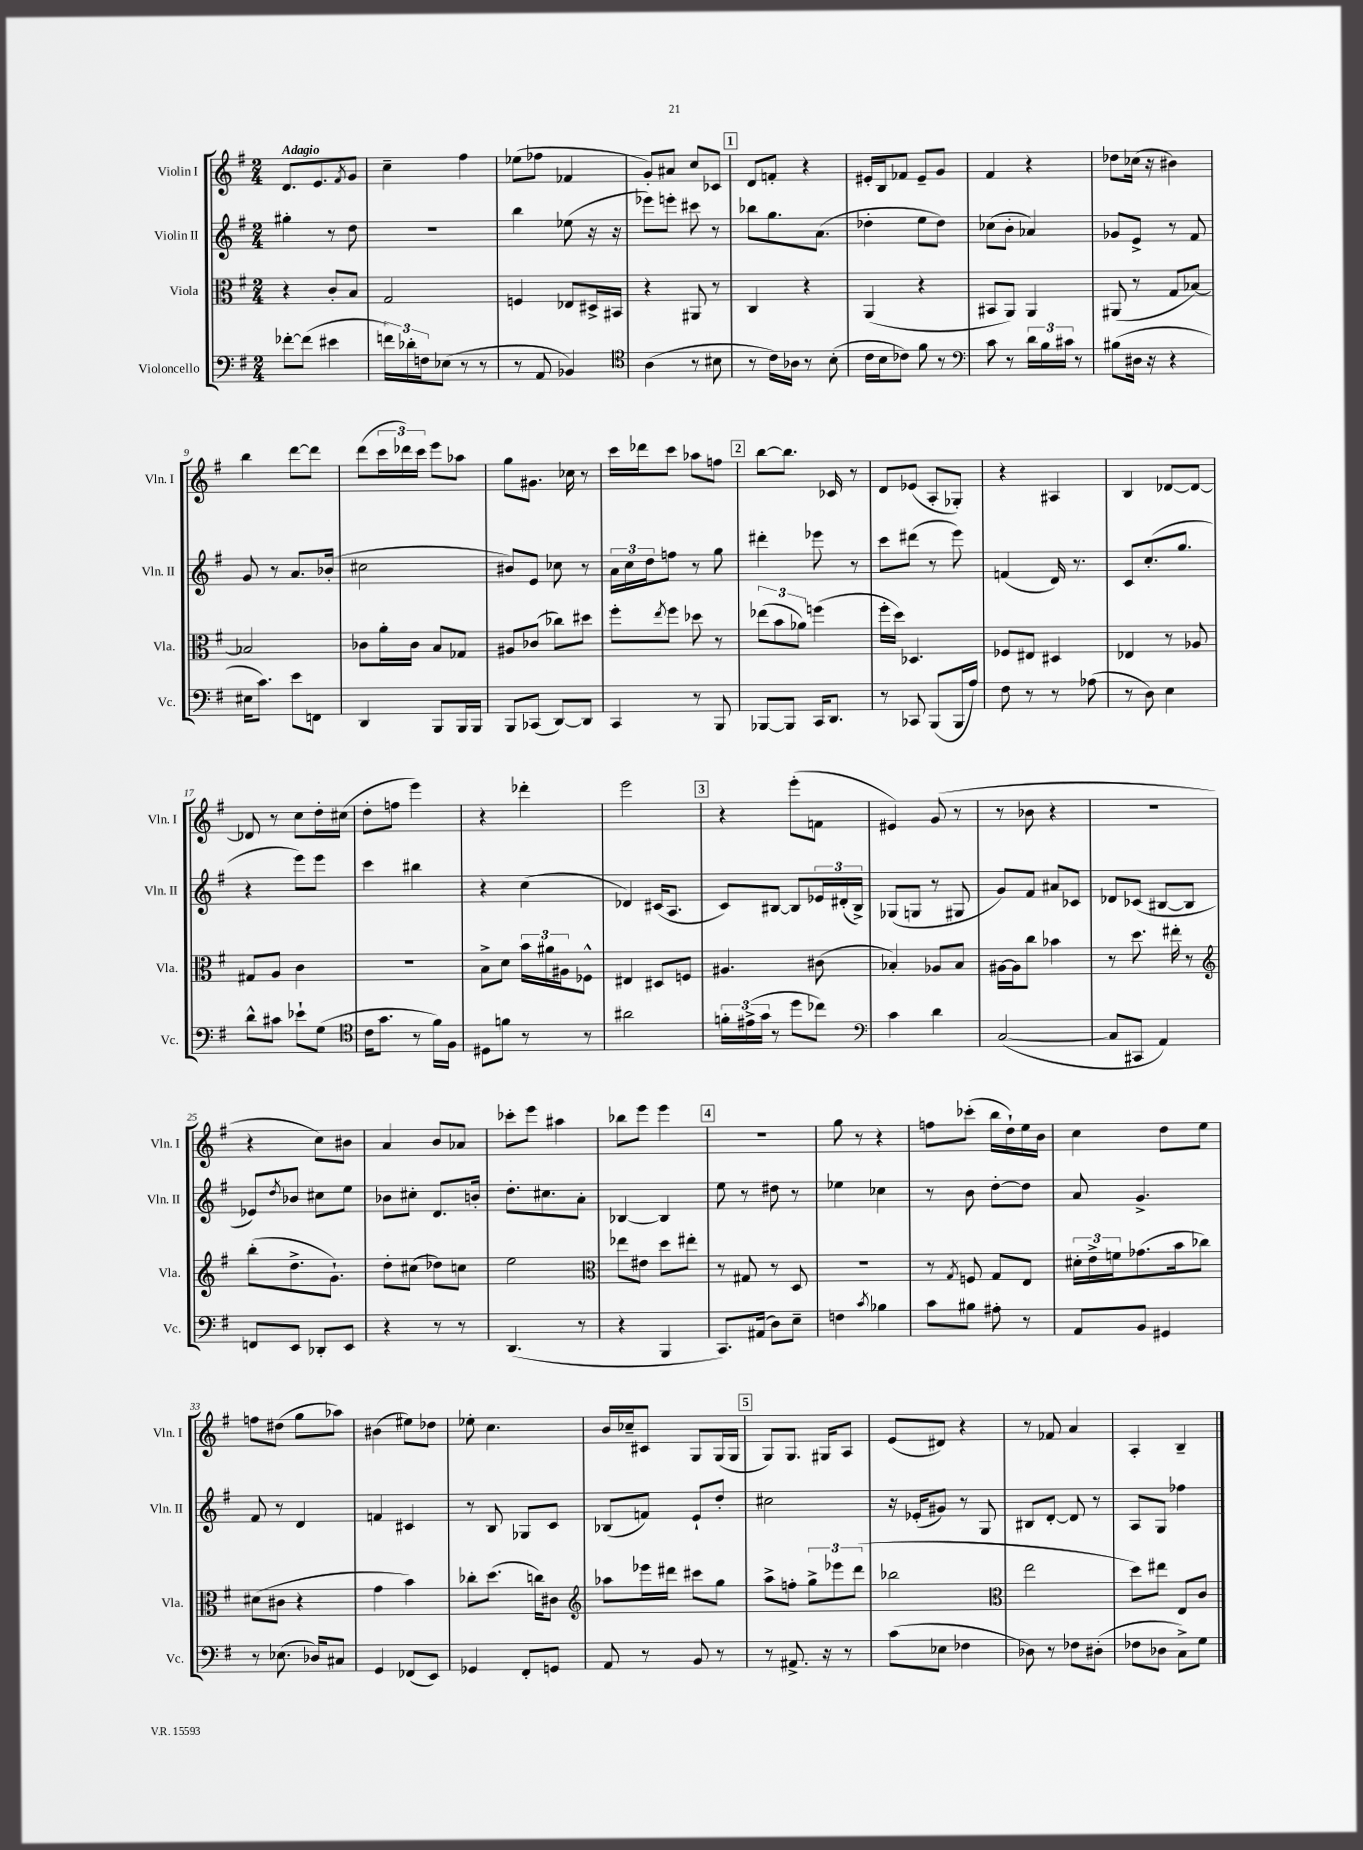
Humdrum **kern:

**kern	**kern	**kern	**kern
*staff4	*staff3	*staff2	*staff1
*clefF4	*clefC3	*clefG2	*clefG2
*k[f#]	*k[f#]	*k[f#]	*k[f#]
*M2/4	*M2/4	*M2/4	*M2/4
[8f-'\L	4r	4gg#'\	8.d/L
(8f-\]J	.	.	.
.	.	.	8.e/
4e#\	8c'/L	8r	.
.	.	.	8qf#/
.	8B/J	8dd\	8g/J
=	=	=	=
24f\LL)	2G/	2r	4cc~\
24d-'\	.	.	.
24F\J	.	.	.
(8E-\J	.	.	.
8r	.	.	4ff#\
8r	.	.	.
=	=	=	=
8r	4F/	4bb\	(8ee-\L
8AA/	.	.	8ff-\J
4BB-/)	8E-/L	(8ee-\	4f-/
.	16D#^/L	16r	.
.	16BB#/JJ	16r	.
=	=	=	=
*clefC4	*	*	*
(4A\	4r	8eee-\L)	8g'/L)
.	.	8eee'\J	8a#/J
8r	8AA#/	8ccc#\	8cc/L
8B#\	8r	8r	8c-/J
=	=	=	=
8r	4C/	8bb-\L	8d/L
16c\LL)	.	8.gg\	8f'/J
16A-\JJ	.	.	.
8r	4r	.	4r
.	.	(8.a\J	.
(8B'\	.	.	.
=	=	=	=
16c\LL	(4AA/	4dd-'\	16e#'/LL
16B\J	.	.	16B/J
8c-\J)	.	.	8f-/J
8f#\	4r	8ee\L	8e#~/L
8r	.	8dd-\J)	8g/J
=	=	=	=
*clefF4	*	*	*
8c\	8BB#/L	(8cc-\L	4f#/
8r	8AA/J)	8b'\J	.
24d\LL	4AA/	4a-/)	4r
24B\	.	.	.
24c#\JJ	.	.	.
8r	.	.	.
=	=	=	=
(8B#\L	(8AA#/	8g-/L	8dd-\L
16D#\Jk	8r	8e^/J	(16cc-\Jk
16r	.	.	16r
4r	8G/L	8r	4b#\)
.	[8B-/J)	8f#/	.
=	=	=	=
16E#\LK	2B-/]	8g/	4bb\
8.c\J)	.	.	.
.	.	8r	.
8e\L	.	8.a/L	[8ddd\L
8FF\J	.	.	8ddd\]J
.	.	(16b-'/Jk	.
=	=	=	=
4DD/	8c-\L	2cc#\	(8ddd\L
.	16a'\L	.	24ccc\L
.	.	.	24ddd-\)
.	16c-\JJ	.	.
.	.	.	24ccc\JJ
8BBB/L	8B/L	.	8eee\L
16BBB/L	8G-/J	.	8aa-\J
16BBB/JJ	.	.	.
=	=	=	=
8BBB/L	8A#/L	8b#/L)	8gg\L
(8CC-/J	(8c-/J	8e/J	8.g#\J
[8DD/L)	8cc-\L)	8cc-\	.
.	.	.	16cc-\
8DD/]J	8dd#\J	8r	8r
=	=	=	=
4CC/	8ff#'\L	24a\LL	16ccc\LL
.	.	24cc\	.
.	.	.	16ddd-\J
.	.	24dd\J	.
.	8qee/	.	.
.	8ff#\J	8ff\J	8ccc\J
8r	8dd-\	8r	8aa-\L
8BBB/	8r	8gg\	8ff\J
=	=	=	=
[8BBB-/L	(12ee-\L	4ddd#'\	[8bb\L
.	12b\	.	.
8BBB-/]J	.	.	8.bb\]J
.	12a-\J)	.	.
16CC/LK	(4ff\	8eee-\	.
8.DD/J	.	.	16c-/
.	.	8r	8r
=	=	=	=
8r	16ff#'\LL	8ccc\L	8d/L
.	16dd\JJ)	.	.
8CC-/	4.D-/	(8ddd#\J	(8e-/J
(8BBB/L	.	8r	8A'/L
16BBB/L	.	8eee\)	8G-'/J)
16A/JJ)	.	.	.
=	=	=	=
8F#\	8F-/L	(4f/	4r
8r	8E#/J	.	.
8r	4D#/	16d/)	4A#/
.	.	8.r	.
(8A-\	.	.	.
=	=	=	=
8r	4E-/	8c/L	4B/
8D\)	.	(8.cc'/	.
4E\	8r	.	[8d-/L
.	.	8.gg/J	.
.	8A-/	.	8d-/_J
=	=	=	=
8d^^\L	8G#/L	4r	8d-/]
8c#\J	8A/J	.	8r
8e-`\L	4c\	8eee\L)	8cc\L
(8G\J	.	8eee\J	16dd'\L
.	.	.	(16cc#\JJ
=	=	=	=
*clefC4	*	*	*
16c\LK	2r	4ccc\	8dd'\L
8.g\J	.	.	.
.	.	.	8ff\J
8r	.	4bb#\	4eee\)
16f#\LL)	.	.	.
16F#\JJ	.	.	.
=	=	=	=
8D#\L	8B^\L	4r	4r
8f\J	8d\J	.	.
8r	24b\LL	(4cc\	4ddd-'\
.	24a#\	.	.
.	24A#\J	.	.
8r	8F-^^\J	.	.
=	=	=	=
2a#\	4E#/	4d-/)	2eee\
.	8D#/L	(16c#/LK	.
.	.	8.A/J	.
.	8F/J	.	.
=	=	=	=
24f'\LL	4.A#/	8c/L)	4r
(24e#^\	.	.	.
24g\JJ	.	.	.
8r	.	[8B#/J	.
8dd\L	.	8B#/]L	(8eee'\L
8cc-\J)	(8c#\	24e-/L	8f\J
.	.	(24d#'/	.
.	.	24B#^/JJ)	.
=	=	=	=
*clefF4	*	*	*
4c\	4B-'/)	(8G-/L	4e#/)
.	.	8G/J	.
4d\	8A-/L	8r	(8g/
.	8B-/J	8G#/	8r
=	=	=	=
([2C/	[16A#\LL	8g/L)	8r
.	16A#\]J	.	.
.	8cc\J	8f#/J	8b-\
.	4b-\	8a#/L	4r
.	.	8c-/J	.
=	=	=	=
8C/]L	8r	8d-/L	2r
8CC#/J	8.dd\	(8c-/J	.
4AA/)	.	[8B#/L	.
.	16ee#'\	.	.
.	8r	8B#/]J	.
=	=	=	=
*	*clefG2	*	*
8FF/L	(8bb'\L	8e-/L)	4r
.	.	8qdd/	.
8EE/J	8.dd^\	8b-/J	.
8DD-'/L	.	8cc#\L	8cc\L)
.	8.g`\J)	.	.
8EE/J	.	8ee\J	8b#\J
=	=	=	=
4r	8dd'\L	8b-\L	4a/
.	(8cc#\J	8cc#'\J	.
8r	8dd-\L)	8.d/L	8b/L
8r	8cc\J	.	8a-/J
.	.	16b'/Jk	.
=	=	=	=
(4.DD/	2ee\	8.dd'\L	8ccc-'\L
.	.	.	8eee\J
.	.	8.cc#\	.
.	.	.	4aa#\
8r	.	8a'\J	.
=	=	=	=
*	*clefC3	*	*
4r	8ee-\L	[4B-/	8bb-\L
.	8e#\J	.	8eee\J
4BBB/	8dd\L	4B-/]	4eee\
.	8ee#'\J	.	.
=	=	=	=
8.CC/L)	8r	8ee\	2r
.	8G#/	8r	.
(16AA#/Jk	.	.	.
8D\L)	8r	8dd#\	.
8E~\J	8D/	8r	.
=	=	=	=
4F\	2r	4ee-\	8gg\
.	.	.	8r
8qc/	.	.	.
4B-\	.	4cc-\	4r
=	=	=	=
8c\L	8r	8r	8ff\L
.	8qG/	.	.
8B#\J	8F/	8b\	(8ccc-'\J
8A#'\	8G/L	[8dd'\L	16bb\LL
.	.	.	16dd`\)
8r	8E/J	8dd\]J	16ee\
.	.	.	16b\JJ
=	=	=	=
8AA/L	24d#'\LL	8a/	4cc\
.	24e^\	.	.
.	24f\J	.	.
8BB/J	(8.g-\	4.g^/	.
4GG#/	.	.	8dd\L
.	16b\k	.	.
.	8cc-\J)	.	8ee\J
=	=	=	=
8r	(8d#\L	8f#/	8ff\L
(8.E-\	8c#\J	8r	(8dd#\J
.	4r	4d/	8gg\L
16D-/LK)	.	.	.
8C#/J	.	.	8aa-\J)
=	=	=	=
4GG/	4g\	4f/	(4b#\
(8FF-/L	4b\)	4c#/	8ee#\L)
8EE/J)	.	.	8dd-\J
=	=	=	=
4GG-/	8cc-'\L	8r	8ee-'\
.	(8.dd\J	8B/	4.cc\
8FF#'/L	.	8G-/L	.
.	16cc\LK)	.	.
8GG/J	8c#\J	8c/J	.
=	=	=	=
*	*clefG2	*	*
8AA/	8aa-\L	(8B-/L	16b/LL
.	.	.	16cc-~/J
8r	16eee-\L	8f/J)	8c#/J
.	16ddd#\JJ	.	.
8BB/	8ccc#\L	8e`/L	8G/L
8r	8gg\J	8dd'/J	(16G/L
.	.	.	16G/JJ
=	=	=	=
8r	8aa^\L	2cc#\	8G/L)
8.AA#^/	8ff'\J	.	8.G/J
.	12gg^\L	.	.
16r	.	.	16G#/LK
.	12eee-\	.	.
8r	.	.	8A/J
.	(12ddd\J	.	.
=	=	=	=
(8c\L	2bb-\	16r	(8e/L
.	.	(16e-'/LK	.
8E-\J	.	8g#/J)	8d#/J)
4F-\	.	8r	4r
.	.	8G/	.
=	=	=	=
*	*clefC3	*	*
8D-\)	2ee\	8B#/L	8r
8r	.	[8d'/J	8f-/
8F-\L	.	8d/]	4a/
(8D#'\J	.	8r	.
=	=	=	=
8F-\L	8dd\L)	8A/L	4A'/
8D-\J	8ee#\J	8G/J	.
8C^\L)	8E/L	4ff-\	4B~/
8G\J	8c/J	.	.
==	==	==	==
*-	*-	*-	*-
